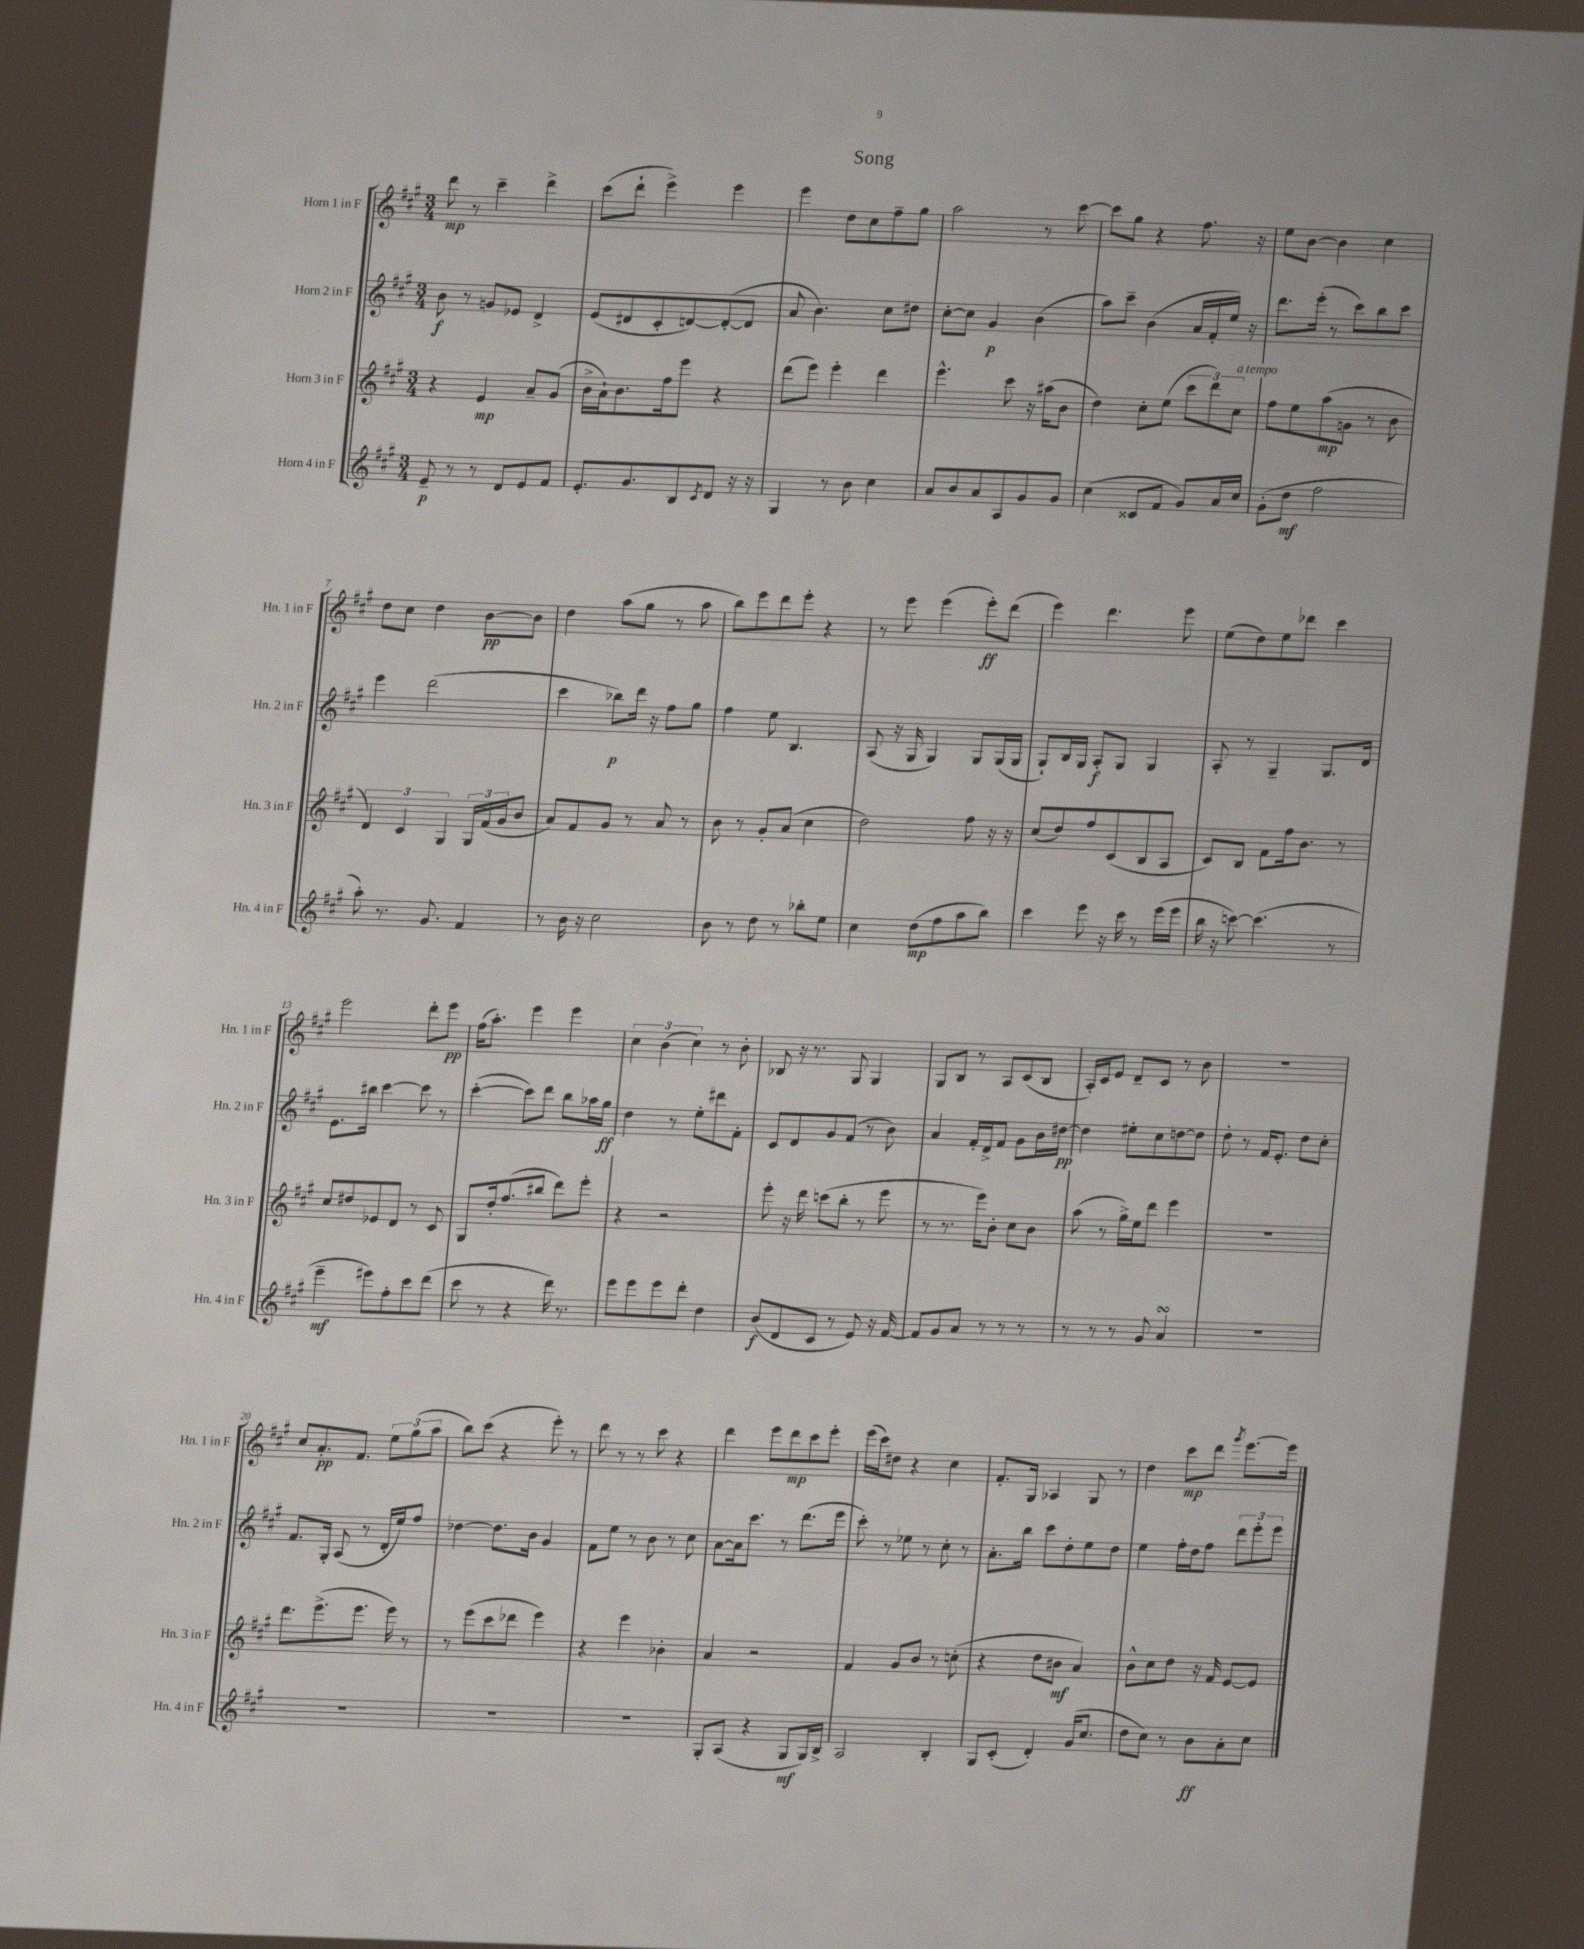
\header { title = "Song" }
<<
\new StaffGroup <<
\new Staff = "s0" \with { instrumentName = "Horn 1 in F" shortInstrumentName = "Hn. 1 in F" } {
    \clef treble \key a \major \numericTimeSignature \time 3/4
    d'''8\mp r8 cis'''4-- d'''4-> |
    cis'''8( d'''8-! e'''4->) e'''4 |
    e'''4 d''8 cis''8 fis''8-- gis''8 |
    a''2 r8 cis'''8~ |
    cis'''8 gis''8 r4 fis''8. r16 |
    e''8 b'8~ b'4 cis''4 |
    d''8 cis''8 d''4 b'8~\pp b'8 |
    d''4 a''8( gis''8 r8 a''8 |
    b''8) e'''8 d'''8 e'''8-. r4 |
    r8 e'''8 e'''4( e'''8-.\ff) d'''8( |
    e'''4) d'''4. e'''8 |
    e''8( d''8) e''8 des'''8 cis'''4 |
    e'''2 d'''8-. e'''8\pp |
    fis''16( a''8.-.) e'''4 e'''4 |
    \tuplet 3/2 { cis''4 b'4( cis''4) } r8 b'8-. |
    bes8 r16 r8. gis8 gis4 |
    gis8 b8 r8 a8 cis'8( b8 |
    a16-.) cis'16 e'8 d'8-- cis'8 r8 b'8 |
    R2. |
    cis''8 a'8.-.\pp fis'8. \tuplet 3/2 { e''8 gis''8( a''8 } |
    b''8) cis'''8( r4 e'''8-.) r8 |
    d'''8 r8 r8 cis'''8 r4 |
    d'''4 e'''8 d'''8\mp cis'''8 e'''8-. |
    e'''16( cis'''16) dis''8 r4 cis''4 |
    fis'8.-. gis16 aes4 gis8 r8 |
    d''4 cis'''8\mp d'''8 \acciaccatura { gis'''8 } e'''8.~ e'''16 \bar "|." |
}
\new Staff = "s1" \with { instrumentName = "Horn 2 in F" shortInstrumentName = "Hn. 2 in F" } {
    \clef treble \key a \major \numericTimeSignature \time 3/4
    b'8\f r8 g'8 ees'8 d'4-> |
    e'8( dis'8 cis'8-. d'8~) d'8~-.( d'8 |
    a'8 b'4.) cis''8 dis''8 |
    cis''8~-. cis''8 gis'4\p b'4( |
    a''8) cis'''8-- b'4( a'16 fis'16-. e''16) r16 |
    d'''8. e'''16-.( r8 cis'''8) b''8 cis'''8 |
    e'''4 d'''2( |
    cis'''4 bes''8\p) d'''16 r16 fis''8 gis''8 |
    fis''4 e''8 b4. |
    a8( r16 gis16 gis4) gis8 gis16( gis16 |
    gis8-!) b16 gis16 a8-.\f gis8 gis4 |
    a8-. r8 gis4-- gis8. d'16 |
    e'8. bis''16 cis'''4~ cis'''8 r8 |
    cis'''4~-.( cis'''8) d'''8 b''8 aes''16 gis''16\ff |
    d''4 r8 e''8-. dis'''8 fis'8-. |
    cis'8 d'8 gis'8 fis'8( r8 b'8) |
    a'4 fis'16-. d'16-> fis'8 gis'8 b'16 dis''16~\pp |
    dis''4 eis''8-. cis''8 d''8~ d''8 |
    d''8-. r8 fis'16 e'8.-. d''8 cis''8-. |
    fis'8. gis16-. a8( r8 d'16-. e''16) fis''8 |
    des''4~ des''8. b'16 gis'4 |
    fis'8 e''8 r8 b'8 r8 cis''8 |
    a'8~ a'16 cis'''8. r8 d'''8.( e'''16 |
    cis'''8-.) r8 ees''8 r8 cis''8-. r8 |
    a'8.-. b''16 cis'''8 d''8-. e''8 d''8 |
    e''4 fis''16-. d''16 fis''8 \tuplet 3/2 { d'''8 e'''8-. e'''8 } \bar "|." |
}
\new Staff = "s2" \with { instrumentName = "Horn 3 in F" shortInstrumentName = "Hn. 3 in F" } {
    \clef treble \key a \major \numericTimeSignature \time 3/4
    r4 e'4\mp a'8-- gis'8( |
    b'16-> a'16-!) b'8. fis''16 e'''8 r4 |
    d'''8( e'''8) e'''4-. d'''4 |
    e'''4.-^ cis'''8 r16 ais''16( b'8 |
    d''4) cis''8-. e''8( \tuplet 3/2 { cis'''8 d'''8) cis''8^\markup { \italic "a tempo" } } |
    fis''8 e''8 a''8\mp( g'8 r8 b'8 |
    \tuplet 3/2 { d'4) cis'4 gis4 } \tuplet 3/2 { gis16 fis'16( gis'16 } b'8 |
    a'8) fis'8 gis'8 r8 a'8 r8 |
    b'8 r8 gis'8-. a'8( cis''4 |
    d''2) fis''8 r16 r16 |
    cis''8( d''8) fis''8 cis'8( b8 a8 |
    cis'8) b8 fis'8 fis''16 b'8. r8 |
    cis''8 dis''8 ees'8 d'8 r8 cis'8 |
    gis8 d''16-. fis''8.( bis''8 d'''8) e'''8-. |
    r4 r2 |
    e'''8-. r16 d'''16 c'''8( b''8-. r8 e'''8 |
    r8 r8. e'''16) b'8-. cis''8 b'8 |
    a''8( r8 gis''16->) e''16 d'''8 e'''4 |
    R2. |
    d'''8. e'''8.->( e'''8. e'''16) r8 |
    r8 e'''8( cis'''8 des'''8 e'''4) |
    r4 e'''4 bes'4-. |
    a'4 r2 |
    fis'4 gis'8 b'8 r8 c''8-.( |
    r4 d''8 bis'8\mf a'4) |
    b'8-^ cis''8 d''8 r16 fis'16 e'8~ e'8 \bar "|." |
}
\new Staff = "s3" \with { instrumentName = "Horn 4 in F" shortInstrumentName = "Hn. 4 in F" } {
    \clef treble \key a \major \numericTimeSignature \time 3/4
    e'8--\p r8 r8 d'8 e'8 fis'8 |
    e'8.-. gis'8. b8 \acciaccatura { cis'8 } d'8 r16 r16 |
    gis4 r8 b'8 cis''4 |
    a'8 b'8 a'8 a8 gis'8 gis'8 |
    cis''4( cisis'8 fis'8 gis'8) a'16 cis''16 |
    gis'8-.( d''8\mf fis''2 |
    a''8-.) r8. gis'8. fis'4 |
    r8 b'16 r16 cis''2 |
    b'8 r8 d''8 r8 bes''8-. e''8 |
    cis''4 d''8\mp( fis''8 a''8 b''8) |
    cis'''4 e'''8 r16 cis'''16 r8 e'''16( e'''16 |
    b''16 r16 c'''8~) c'''4.( r8 |
    e'''4--\mf eis'''8) fis''8-. cis'''8 d'''8( |
    cis'''8 r8 r4 d'''16) r8. |
    e'''8 e'''8 e'''8 d'''8-. d''4 |
    b'8\f( d'8 cis'8 r8 e'8) r16 fis'16~ |
    fis'8 gis'8 a'8 r8 r8 r8 |
    r8 r8 r8 gis'8 a'4\turn |
    R2. |
    R2. |
    R2. |
    R2. |
    gis8-. a8( r4 gis8\mf gis16) b16-> |
    a2 b4-. |
    gis8 cis'8-.( d'4-.) gis'16( cis''8. |
    d''8 cis''8) r8 b'8\ff a'8-. cis''8 \bar "|." |
}
>>
>>
